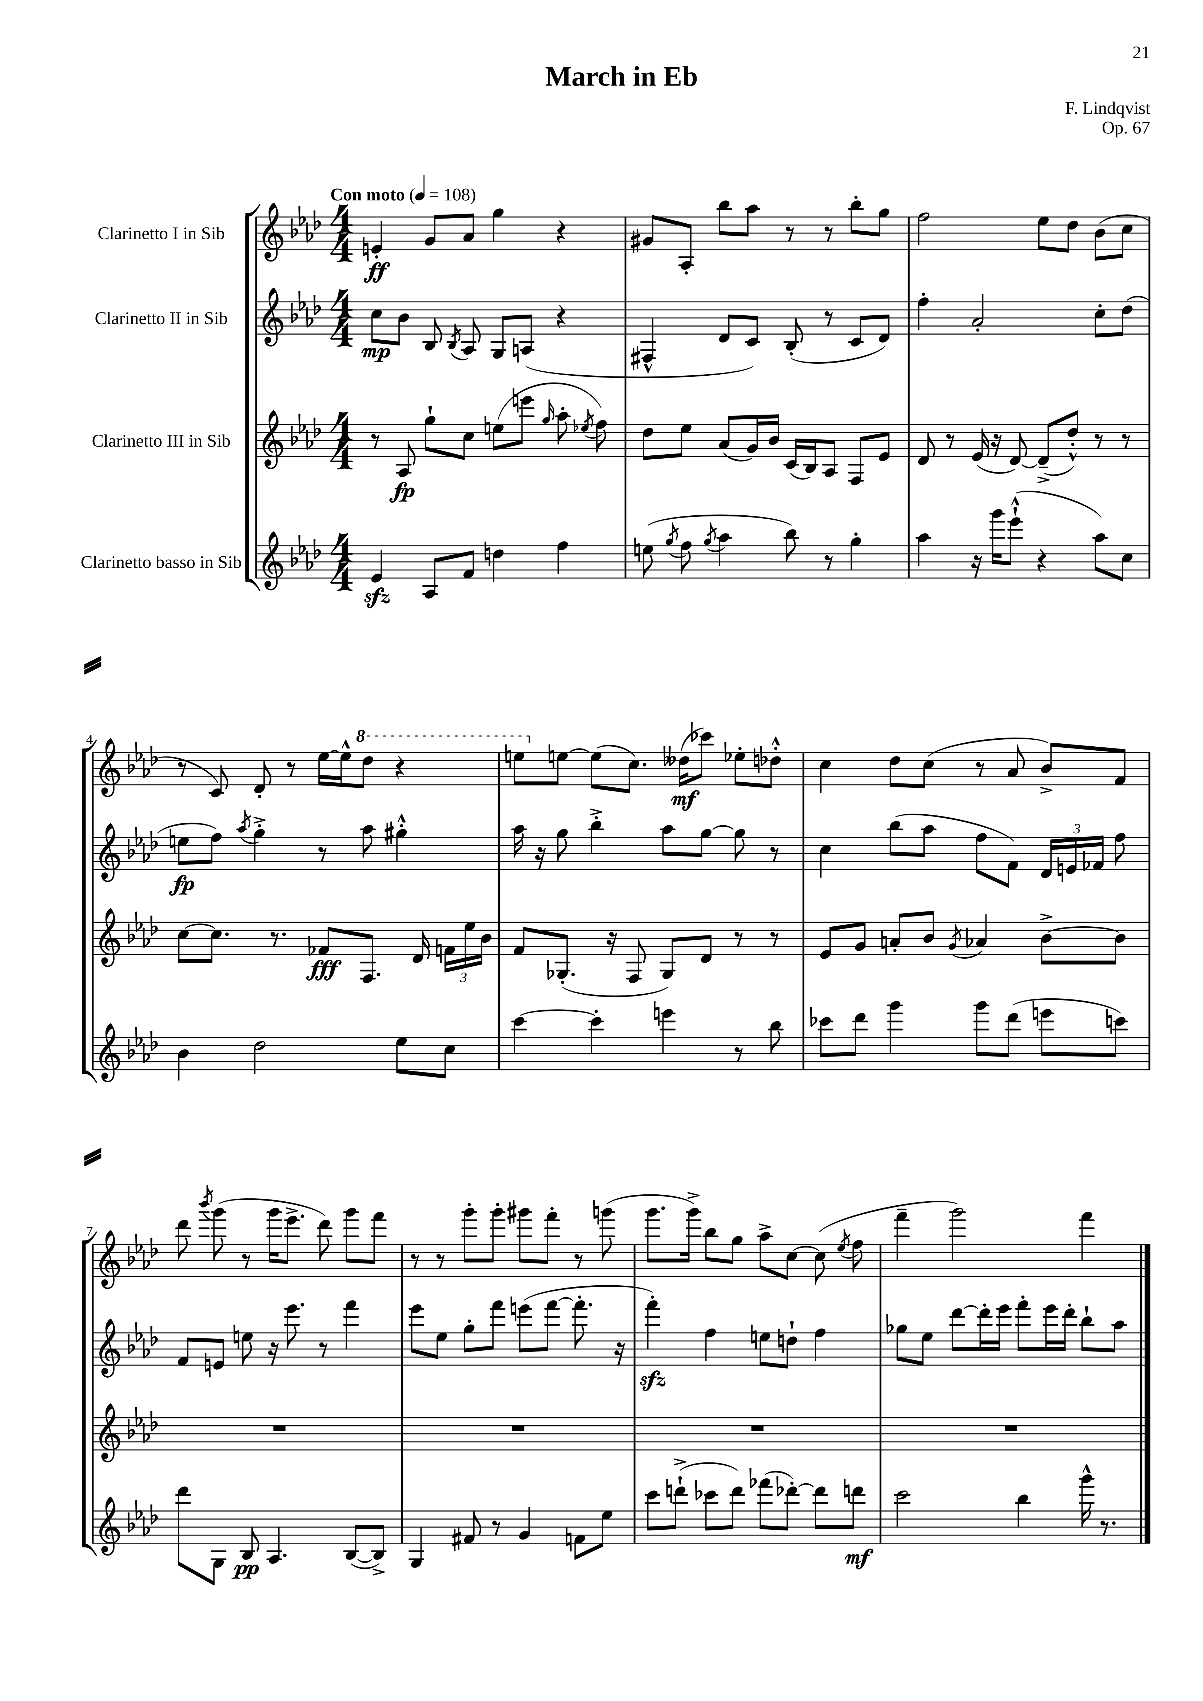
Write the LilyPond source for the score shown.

\header { title = "March in Eb" composer = "F. Lindqvist" opus = "Op. 67" }
<<
\new StaffGroup <<
\new Staff = "s0" \with { instrumentName = "Clarinetto I in Sib" } {
    \clef treble \key aes \major \numericTimeSignature \time 4/4 \tempo "Con moto" 4 = 108
    \autoBeamOff e'4-.\ff g'8[ aes'8] g''4 r4 |
    gis'8[ aes8]-. bes''8[ aes''8] r8 r8 bes''8[-. g''8] |
    f''2 ees''8[ des''8] bes'8[( c''8] |
    r8 c'8) des'8-. r8 ees''16[~ ees''16-^ \ottava #1 des'''8] r4 |
    e'''8[ \ottava #0 e''8]~ e''8[( c''8.]) deses''16[\mf( ces'''8]) ees''8[-. des''8]-.-^ |
    c''4 des''8[ c''8]( r8 aes'8 bes'8[->) f'8] |
    des'''8 \acciaccatura { bes'''8 } g'''8( r8 g'''16[ ees'''8.]-> des'''8) g'''8[ f'''8] |
    r8 r8 g'''8[-. g'''8]-. gis'''8[ f'''8]-. r8 g'''8( |
    g'''8.[ g'''16]->) bes''8[ g''8] aes''8[-> c''8]~ c''8( \acciaccatura { ees''8 } f''8 |
    f'''4-- g'''2) f'''4 \bar "|." |
}
\new Staff = "s1" \with { instrumentName = "Clarinetto II in Sib" } {
    \clef treble \key aes \major \numericTimeSignature \time 4/4
    \autoBeamOff c''8[\mp bes'8] bes8 \acciaccatura { bes8 } aes8 g8[ a8]( r4 |
    fis4-^ des'8[ c'8]) bes8-.( r8 c'8[ des'8]) |
    f''4-. aes'2-. c''8[-. des''8]( |
    e''8[\fp f''8]) \acciaccatura { aes''8 } g''4-.-> r8 aes''8 gis''4-.-^ |
    aes''16 r16 g''8 bes''4-.-> aes''8[ g''8]~ g''8 r8 |
    c''4 bes''8[( aes''8] f''8[ f'8]) \tuplet 3/2 { des'16[ e'16 fes'16] } f''8 |
    f'8[ e'8] e''8 r16 ees'''8. r8 f'''4 |
    ees'''8[ ees''8] g''8[-. f'''8] e'''8[( f'''8]~ f'''8.-. r16 |
    f'''4-.\sfz) f''4 e''8[ d''8]-! f''4 |
    ges''8[ ees''8] des'''8[~ des'''16-. ees'''16] f'''8[-. ees'''16 des'''16]-. bes''8[-! aes''8] \bar "|." |
}
\new Staff = "s2" \with { instrumentName = "Clarinetto III in Sib" } {
    \clef treble \key aes \major \numericTimeSignature \time 4/4
    \autoBeamOff r8 aes8\fp g''8[-! c''8] e''8[( e'''8] \grace { g''16 } aes''8-. \acciaccatura { ees''8 } f''8) |
    des''8[ ees''8] aes'8[( g'16) bes'16] c'16[( bes16) aes8] f8[ ees'8] |
    des'8 r8 ees'16( r16 des'8~) des'8[--->( des''8]-.-^) r8 r8 |
    c''8[~ c''8.] r8. fes'8[\fff f8.] des'16 \tuplet 3/2 { f'16[ ees''16 bes'16] } |
    f'8[ ges8.]-.( r16 f8 ges8[) des'8] r8 r8 |
    ees'8[ g'8] a'8[-. bes'8] \acciaccatura { g'8 } aes'4 bes'8[~-> bes'8] |
    R1 |
    R1 |
    R1 |
    R1 \bar "|." |
}
\new Staff = "s3" \with { instrumentName = "Clarinetto basso in Sib" } {
    \clef treble \key aes \major \numericTimeSignature \time 4/4
    \autoBeamOff ees'4\sfz aes8[ f'8] d''4 f''4 |
    e''8( \acciaccatura { g''8 } f''8 \acciaccatura { g''8 } aes''4 bes''8) r8 g''4-. |
    aes''4 r16 g'''16[ ees'''8]-!-^( r4 aes''8[) c''8] |
    bes'4 des''2 ees''8[ c''8] |
    c'''4~ c'''4-. e'''4 r8 bes''8 |
    ces'''8[ des'''8] g'''4 g'''8[ des'''8]( e'''8[ c'''8]) |
    des'''8[ g8] bes8\pp aes4. bes8[~( bes8]->) |
    g4 fis'8 r8 g'4 f'8[ ees''8] |
    c'''8[ d'''8]-!->( ces'''8[ d'''8]) fes'''8[( des'''8]~-.) des'''8[ d'''8]\mf |
    c'''2 bes''4 g'''16-^ r8. \bar "|." |
}
>>
>>
